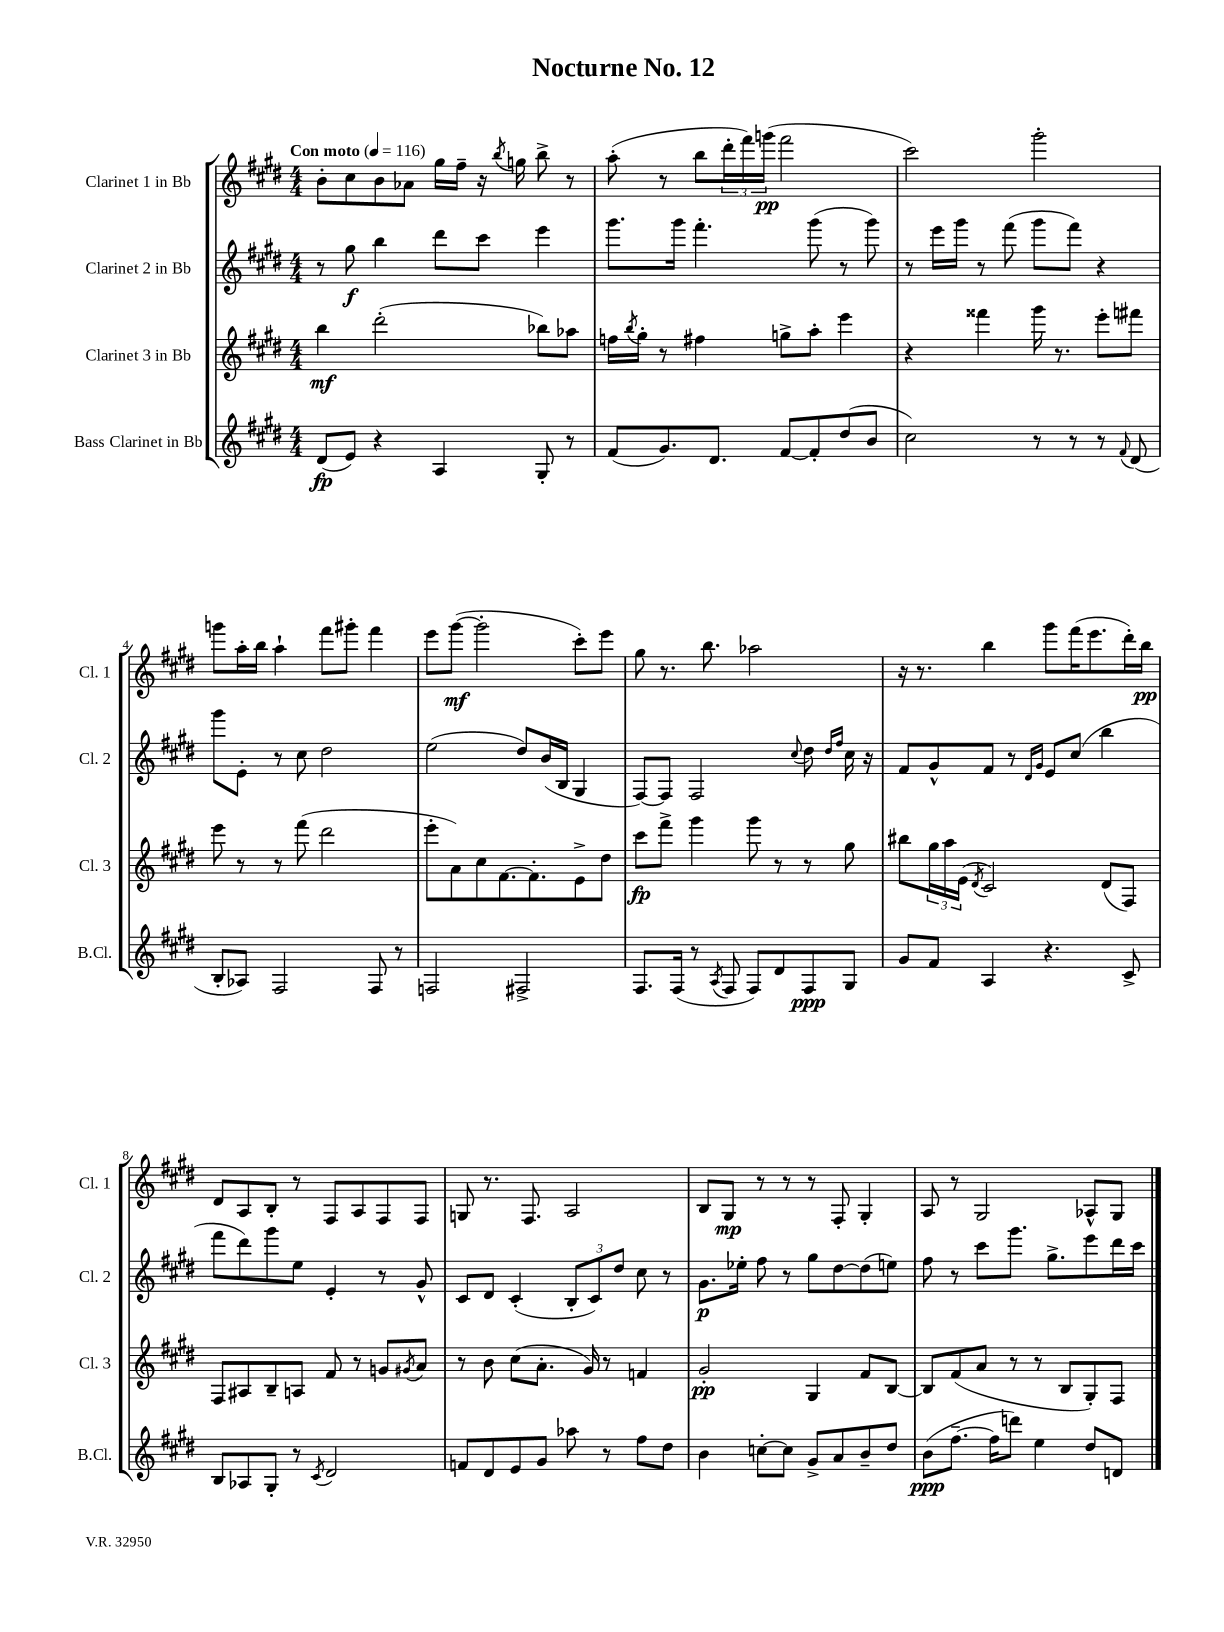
\header { title = "Nocturne No. 12" }
<<
\new StaffGroup <<
\new Staff = "s0" \with { instrumentName = "Clarinet 1 in Bb" shortInstrumentName = "Cl. 1" } {
    \clef treble \key e \major \numericTimeSignature \time 4/4 \tempo "Con moto" 4 = 116
    b'8-. cis''8 b'8 aes'8 gis''16 fis''16-- r16 \acciaccatura { b''8 } g''16 b''8-> r8 |
    a''8-.( r8 b''8 \tuplet 3/2 { dis'''16-. fis'''16) g'''16\pp( } fis'''2 |
    cis'''2) gis'''2-. |
    g'''8 a''16-. b''16 a''4-! fis'''8 gis'''8-. fis'''4 |
    e'''8 gis'''8~\mf( gis'''2-. cis'''8-.) e'''8 |
    gis''8 r8. b''8. aes''2 |
    r16 r8. b''4 gis'''8 fis'''16( e'''8. dis'''16-.) b''16\pp |
    dis'8 a8 b8-. r8 fis8 a8 fis8 fis8 |
    g8 r8. fis8. a2 |
    b8 gis8\mp r8 r8 r8 fis8-. gis4-. |
    a8 r8 gis2 aes8-^ gis8 \bar "|." |
}
\new Staff = "s1" \with { instrumentName = "Clarinet 2 in Bb" shortInstrumentName = "Cl. 2" } {
    \clef treble \key e \major \numericTimeSignature \time 4/4
    r8 gis''8\f b''4 dis'''8 cis'''8 e'''4 |
    gis'''8. gis'''16 fis'''4.-. gis'''8( r8 gis'''8) |
    r8 e'''16 gis'''16 r8 fis'''8( gis'''8 fis'''8) r4 |
    gis'''8 e'8-. r8 cis''8 dis''2 |
    e''2( dis''8) b'16( b16 gis4 |
    fis8~) fis8 fis2 \appoggiatura { cis''8 } dis''8 \grace { dis''16 fis''16 } cis''16 r16 |
    fis'8 gis'8-^ fis'8 r8 \grace { dis'16 gis'16 } e'8 cis''8( b''4 |
    fis'''8 dis'''8) gis'''8 e''8 e'4-. r8 gis'8-^ |
    cis'8 dis'8 cis'4-.( \tuplet 3/2 { b8-. cis'8) dis''8 } cis''8 r8 |
    gis'8.\p ees''16-. fis''8 r8 gis''8 dis''8~ dis''8( e''8) |
    fis''8 r8 cis'''8 gis'''8. gis''8.-> e'''8 dis'''16 cis'''16 \bar "|." |
}
\new Staff = "s2" \with { instrumentName = "Clarinet 3 in Bb" shortInstrumentName = "Cl. 3" } {
    \clef treble \key e \major \numericTimeSignature \time 4/4
    b''4\mf dis'''2-.( bes''8) aes''8 |
    f''16 \acciaccatura { b''8 } gis''16-. r8 fis''4 g''8-> a''8-. e'''4 |
    r4 fisis'''4 gis'''16 r8. e'''8-. fis'''8 |
    e'''8 r8 r8 fis'''8( dis'''2 |
    e'''8-. a'8) cis''8 fis'8.~ fis'8.-. e'8-> dis''8 |
    cis'''8\fp fis'''8-> gis'''4 gis'''8 r8 r8 gis''8 |
    bis''8 \tuplet 3/2 { gis''16 a''16 e'16( } \acciaccatura { dis'8 } cis'2) dis'8( fis8) |
    fis8 ais8 b8-- a8 fis'8 r8 g'8 \acciaccatura { gis'8 } a'8 |
    r8 b'8 cis''8( a'8.-. gis'16) r8 f'4 |
    gis'2-.\pp gis4 fis'8 b8~ |
    b8 fis'8( a'8 r8 r8 b8 gis8-.) fis8 \bar "|." |
}
\new Staff = "s3" \with { instrumentName = "Bass Clarinet in Bb" shortInstrumentName = "B.Cl." } {
    \clef treble \key e \major \numericTimeSignature \time 4/4
    dis'8\fp( e'8) r4 a4 gis8-. r8 |
    fis'8( gis'8.) dis'8. fis'8~ fis'8-. dis''8( b'8 |
    cis''2) r8 r8 r8 \appoggiatura { fis'8 } dis'8( |
    b8-. aes8) fis2 fis8 r8 |
    f2 fis2-> |
    fis8. fis16( r8 \acciaccatura { a8 } fis8 fis8) dis'8 fis8\ppp gis8 |
    gis'8 fis'8 a4 r4. cis'8-> |
    b8 aes8 gis8-. r8 \acciaccatura { cis'8 } dis'2 |
    f'8 dis'8 e'8 gis'8 aes''8 r8 fis''8 dis''8 |
    b'4 c''8~-. c''8 gis'8-> a'8 b'8-- dis''8 |
    b'8\ppp( fis''8.~-- fis''16 d'''8) e''4 dis''8 d'8 \bar "|." |
}
>>
>>
